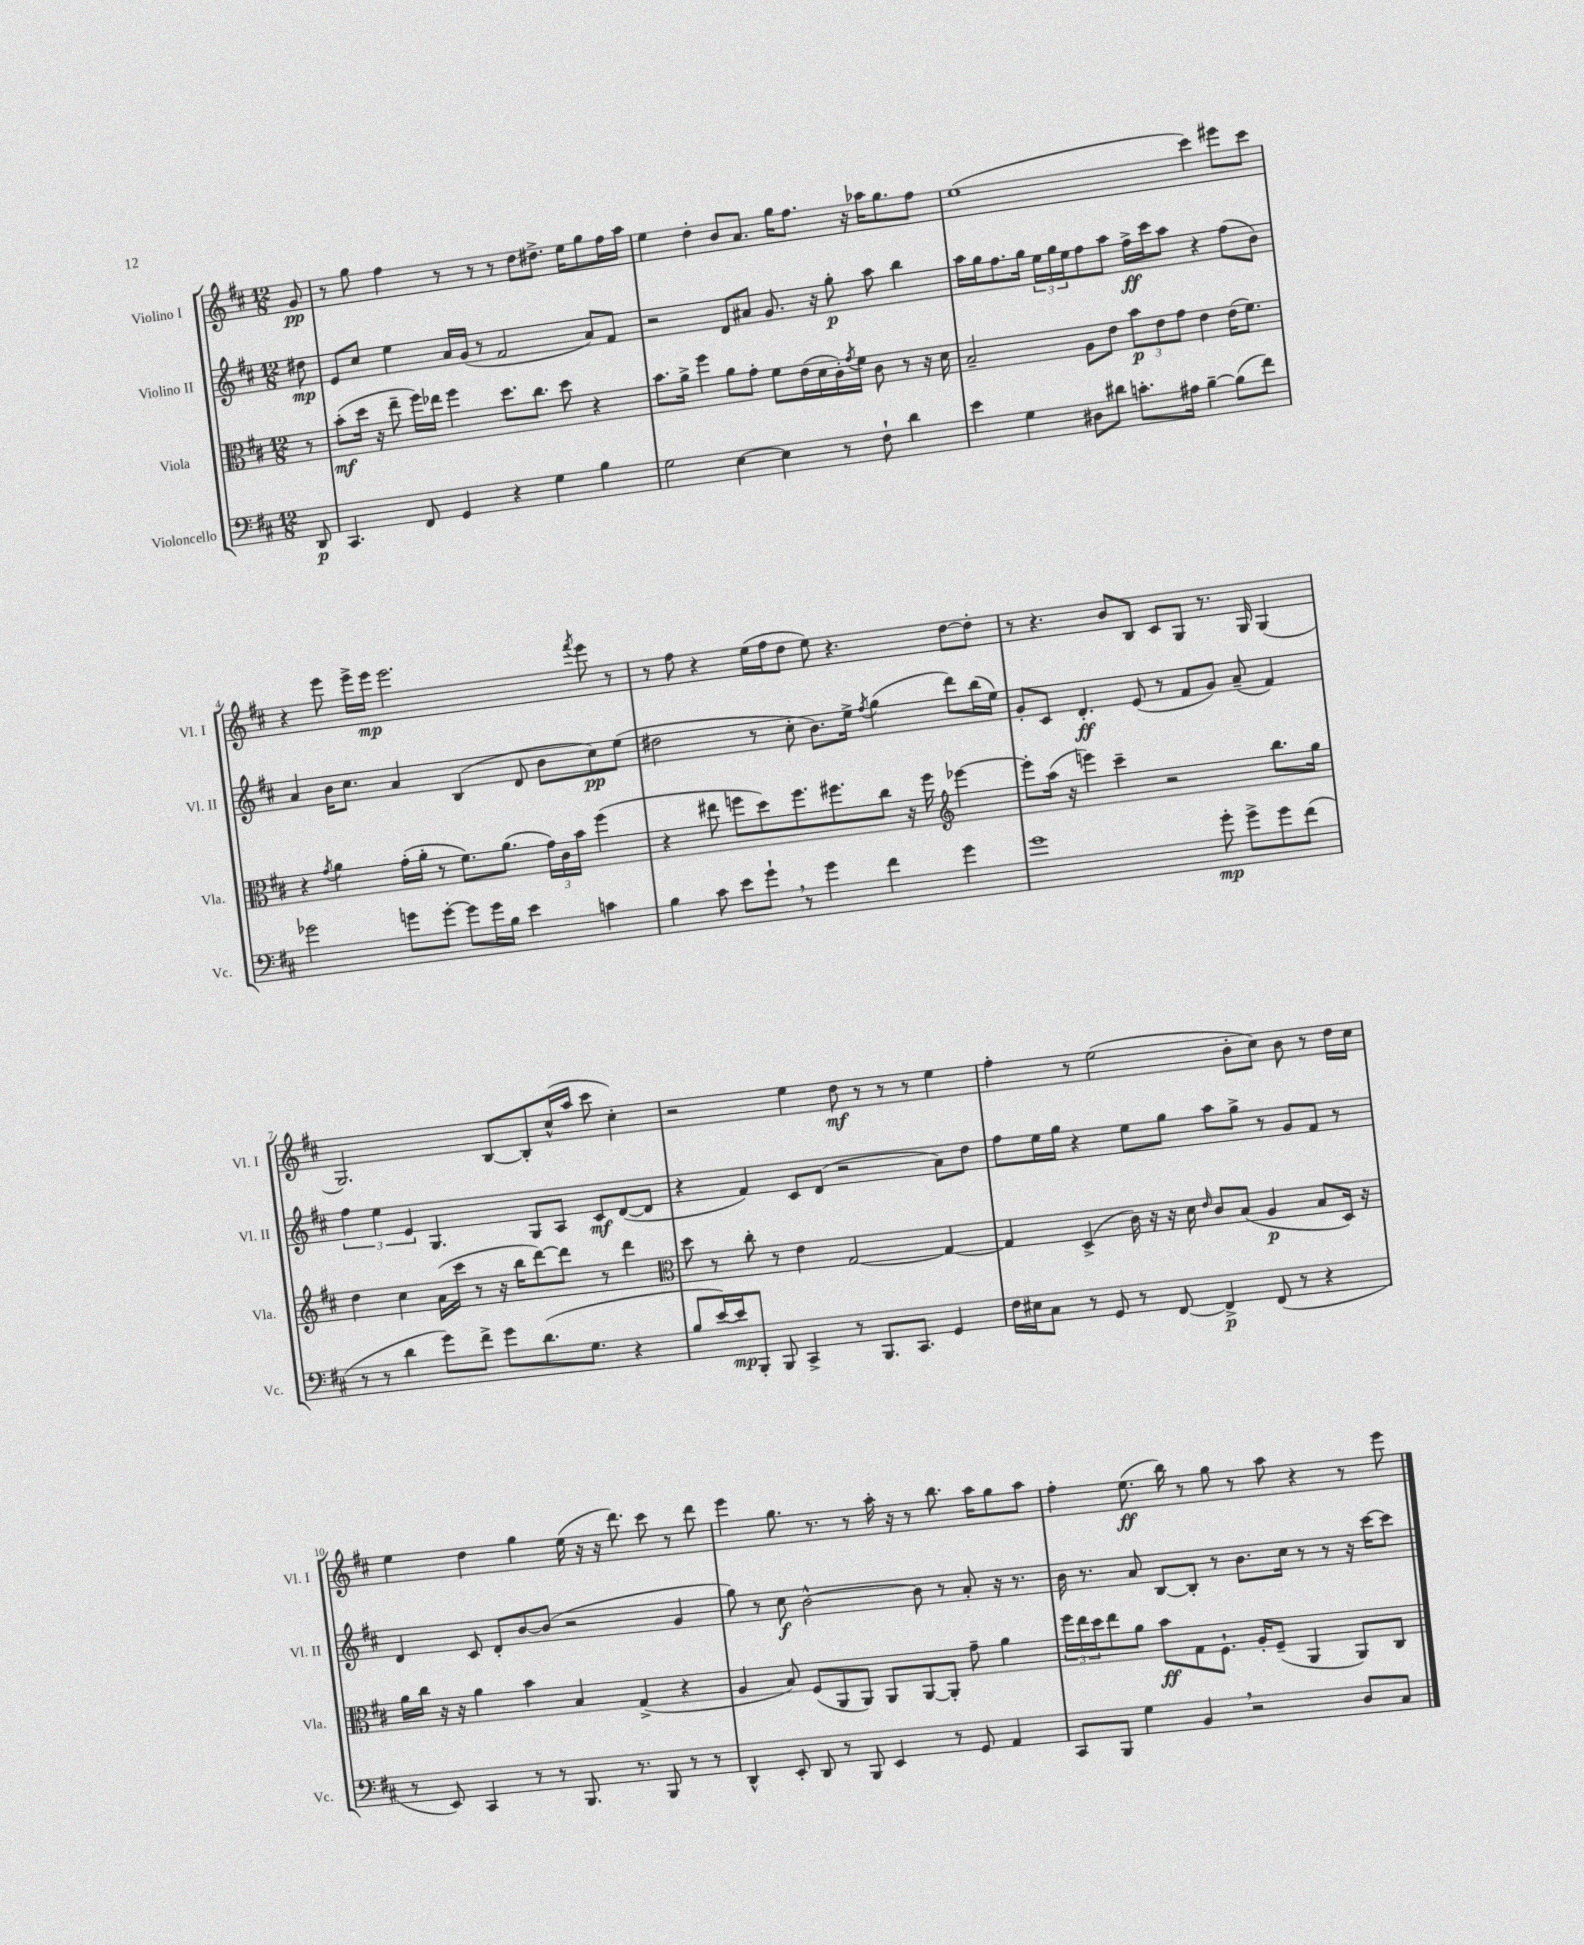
<<
\new StaffGroup <<
\new Staff = "s0" \with { instrumentName = "Violino I" shortInstrumentName = "Vl. I" } {
    \clef treble \key d \major \numericTimeSignature \time 12/8 \partial 8
    g'8\pp |
    r8 g''8 fis''4 r8 r8 r8 d''8 dis''8.-> e''16 g''8 fis''16 a''16 |
    e''4 d''4-. b'8 a'8. g''16 fis''8. r16 aes''16 g''8. fis''8 |
    e''1( cis'''4) eis'''8 cis'''8 |
    r4 e'''8 e'''16-> e'''16\mp e'''2. \acciaccatura { fis'''8 } e'''8 r8 |
    r8 fis''8 r4 e''16( fis''16 d''8 e''8) r4. d''8~ d''8-. |
    r8 r4. b'8 b8 cis'8 g8 r8. g16 g4( |
    g2.) b8~ b8-. cis''16-^( a''16 cis'''8 cis''4-.) |
    r2 e''4 d''8\mf r8 r8 r8 e''4 |
    fis''4-. r8 e''2( b'8-. cis''8) b'8 r8 d''16 cis''16 |
    e''4 d''4 g''4 e''16( r16 r16 d'''8.) cis'''8 r8 d'''8 |
    e'''4 g''8. r8. r8 a''16-. r16 r8 b''8. a''16 g''8 a''8 |
    fis''4-. e''8.\ff( b''16) r8 g''8 r8 a''8 r4 r8 e'''8 \bar "|." |
}
\new Staff = "s1" \with { instrumentName = "Violino II" shortInstrumentName = "Vl. II" } {
    \clef treble \key d \major \numericTimeSignature \time 12/8 \partial 8
    dis''8\mp |
    e'8 cis''8 e''4 a'16 g'16( r8 fis'2 a'8) fis'8 |
    r2 d'8 ais'8 g'8. r16 g''8-.\p a''8 b''4 |
    a''16 g''16 fis''8. g''16 \tuplet 3/2 { e''16 g''16 e''16 } fis''8 a''8 fis''16->\ff cis'''16 a''8 r4 fis''8( b'8) |
    a'4 b'16 cis''8. a'4 b4( d'8 b'8 cis''8\pp) e''8( |
    dis''2 r8 cis''8-. b'8.) e''16-> \acciaccatura { fis''8 } g''4( d'''8) b''16( e''16) |
    g'8-. cis'8 d'4.-.\ff e'8( r8 fis'8 g'8) a'8--( fis'4) |
    \tuplet 3/2 { fis''4 e''4 e'4 } g4. g8 a8 cis'8\mf d'8~( d'8 |
    r4 fis'4) cis'8 d'8( r2 a'8) d''8 |
    fis''8 e''16 g''16 r4 e''8 g''8 a''8 g''8-> r8 g'8 fis'8 r8 |
    d'4 cis'8 d'8-. b'8~ b'8( r2 g'4 |
    g''8) r8 cis''8\f b'2~-^ b'8 r8 a'8-. r16 r8. |
    b'16 r8. a'8 b8~ b8-. r8 b'8. cis''16 r8 r8 r16 cis'''16~ cis'''8 \bar "|." |
}
\new Staff = "s2" \with { instrumentName = "Viola" shortInstrumentName = "Vla." } {
    \clef alto \key d \major \numericTimeSignature \time 12/8 \partial 8
    r8 |
    b'8-.\mf( d''16 r16 e''8-- fis''16) ees''16 fis''4 d''8. cis''8. d''8 r4 |
    b'8. a'16-> fis''4 a'8 g'8-. fis'8 e'16( d'16 cis'16-.) \acciaccatura { g'8 } fis'16 cis'8 r8 r16 d'16 |
    b2-- a8 e'8 \tuplet 3/2 { b'8\p e'8 g'8 } e'4 e'16( fis'8.) |
    r4 \acciaccatura { g'8 } a'4 g'16-.( a'16-. r8 fis'8.) a'8.( \tuplet 3/2 { g'16) cis'16 b'16 } fis''4( |
    r4 eis''8 f''8 d''8) f''8. fis''8. cis''8 r16 fis''16 \clef treble ees'''4~ |
    ees'''8-. a''16( r16 e'''4) cis'''4-- r2 b''8. g''16 |
    d''4 cis''4 a'16( cis'''16 r8 r16 b''16 d'''8~) d'''8 r8 d'''4 |
    \clef alto d''8 r8 cis''8-. r8 e'4 g2~ g4~ |
    g4 d4->( cis'16) r16 r16 d'16 \grace { e'16 } cis'8 b8( a4\p b8 d16) r16 |
    a'16 cis''16 r16 r16 a'4 b'4 b4 g4->( r4 |
    a4 b8) fis8( a,8 a,8) a,8 a,8~ a,8-. g'8-- a'4 |
    \tuplet 3/2 { fis''16 e''16 d''16 } e''8 a'8 b'8\ff g8 fis8.-! a16-. fis8--( a,4 a,8) cis8 \bar "|." |
}
\new Staff = "s3" \with { instrumentName = "Violoncello" shortInstrumentName = "Vc." } {
    \clef bass \key d \major \numericTimeSignature \time 12/8 \partial 8
    d,8\p |
    cis,4. fis,8 g,4 r4 g4 b4 |
    g2 e4~ e4 r8 fis8-! d'4 |
    e'4 g4 dis8 dis'8 c'8.-. ais16 b4~-- b8( fis'8) |
    ges'2 g'8 g'8~-. g'8 g'16 b16 e'4 c'4 |
    b4 cis'8 e'8 g'8-! \breathe r8 g'4 fis'4 g'4 |
    g'1 g'8-.\mp g'8-> g'8 fis'8( |
    r8 r8 d'4 g'8) fis'8-> g'8 d'8.( g8. r4 |
    b8 e'16~) e'16\mp b,,8-. b,,8 cis,4-> r8 b,,8. cis,8. g,4 |
    fis16 eis16 cis8 r8 g,8 r8 fis,8~ fis,4->\p fis,8( r8 r4 |
    r8 e,8) cis,4 r8 r8 b,,8. r8. b,,8 r8 r8 |
    d,4-^ e,8-. d,8 r8 b,,8 e,4 r8 g,8 a,4 |
    cis,8 b,,8 g4 b,4 \breathe r2 d8 cis8 \bar "|." |
}
>>
>>
